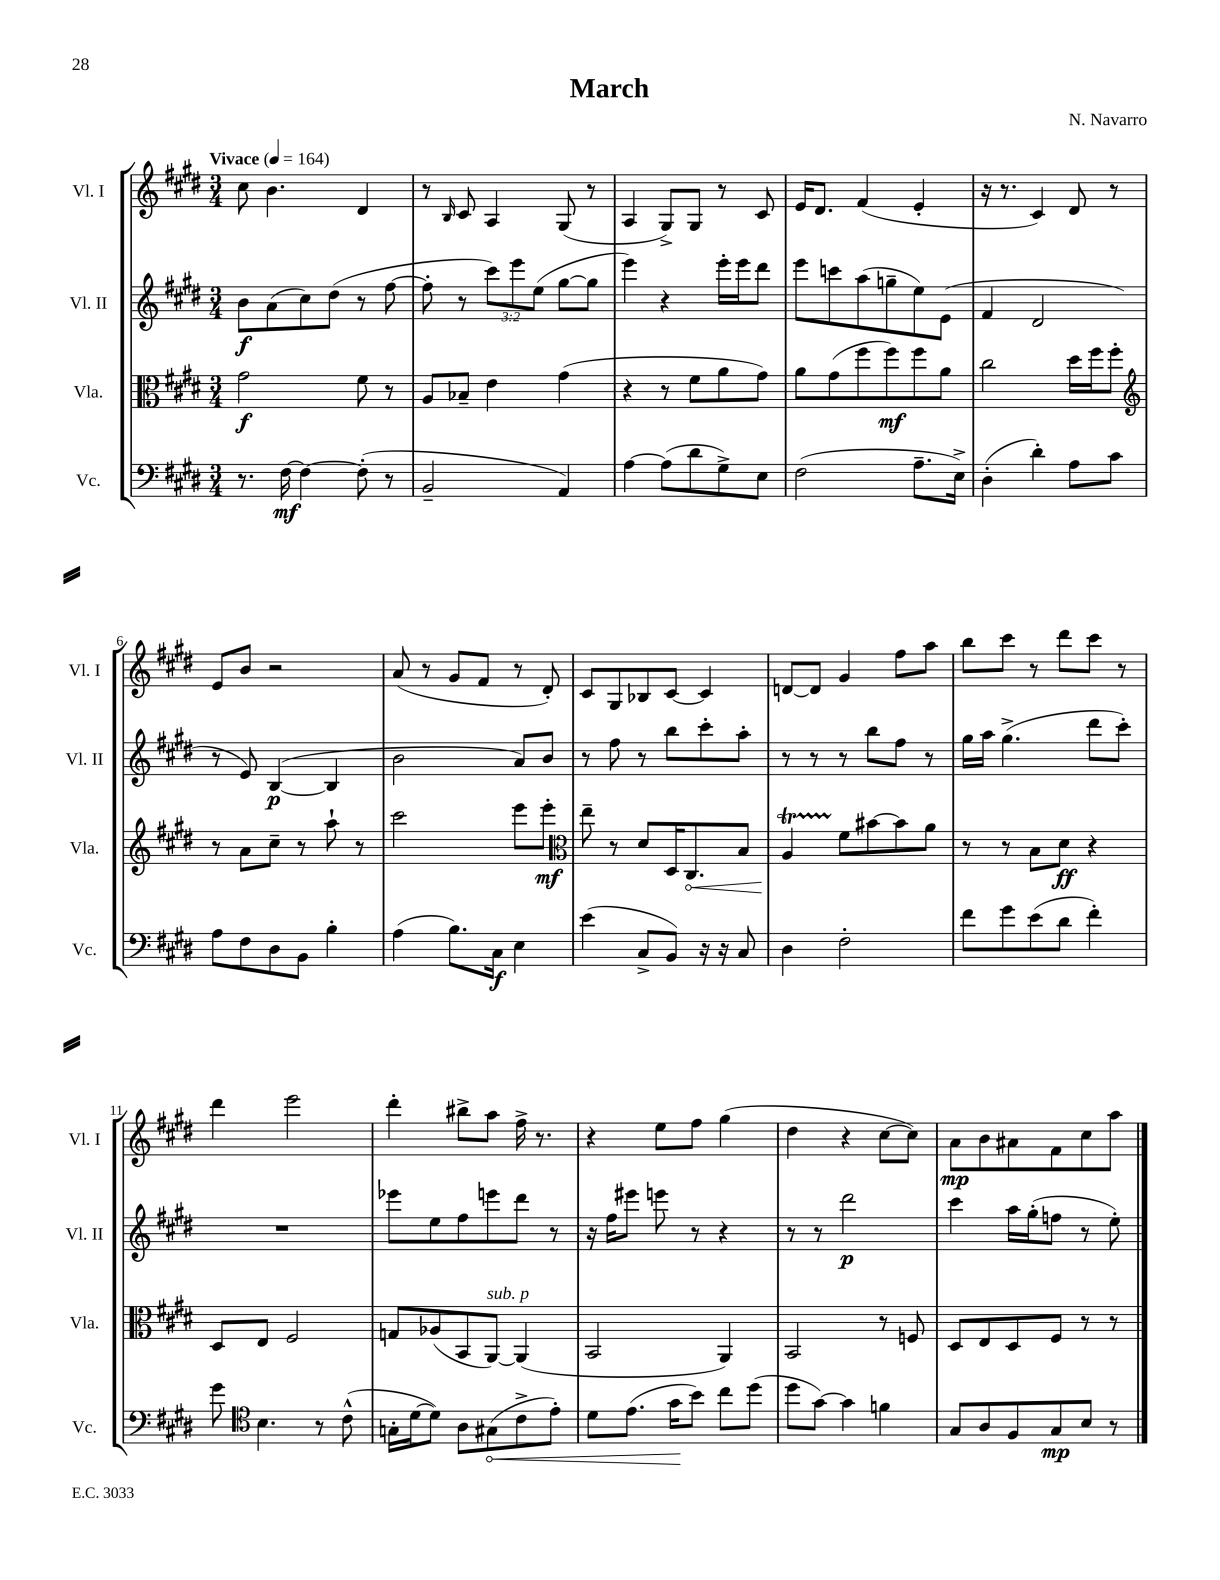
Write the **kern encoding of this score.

**kern	**kern	**kern	**kern
*staff4	*staff3	*staff2	*staff1
*clefF4	*clefC3	*clefG2	*clefG2
*k[f#c#g#d#]	*k[f#c#g#d#]	*k[f#c#g#d#]	*k[f#c#g#d#]
*M3/4	*M3/4	*M3/4	*M3/4
*MM164	*MM164	*MM164	*MM164
8.r	2g#\	8b\L	8cc#\
.	.	(8a\	4.b\
[16F#\	.	.	.
4F#\_	.	8cc#\)	.
.	.	(8dd#\J	.
(8F#'\]	8f#\	8r	4d#/
8r	8r	[8ff#\	.
=	=	=	=
2BB~/	8A/L	8ff#'\]	8r
.	.	.	16qqB/
.	8B-~/J	8r	8c#/
.	4e\	12ccc#\L)	4A/
.	.	12eee\	.
.	.	(12ee\J	.
4AA/)	(4g#\	[8gg#\L	(8G#/
.	.	8gg#\]J	8r
=	=	=	=
[4A\	4r	4eee\)	4A/
(8A\]L	8r	4r	8G#^/L)
8d#\	8f#\L	.	8G#/J
8G#^\)	8a\	16eee'\LL	8r
.	.	16eee\J	.
8E\J	8g#\J)	8ddd#\J	8c#/
=	=	=	=
(2F#\	8a\L	8eee\L	16e/LK
.	.	.	8.d#/J
.	(8g#\	8ccc\	.
.	8ff#\	(8aa\	(4f#/
.	8ff#\)	8gg~\	.
8.A~\L	8ff#\	8ee\)	4e'/
.	8a\J	(8e\J	.
16E^\Jk)	.	.	.
=	=	=	=
(4D#'\	2cc#\	4f#/	16r
.	.	.	8.r
4d#'\)	.	2d#/	4c#/)
8A\L	16dd#\LL	.	8d#/
.	16ff#\J	.	.
8c#\J	8ff#'\J	.	8r
=	=	=	=
*	*clefG2	*	*
8A\L	8r	8r	8e/L
8F#\	8a\L	8e/)	8b/J
8D#\	8cc#~\J	([4B/	2r
8BB\J	8r	.	.
4B'\	8aa`\	4B/]	.
.	8r	.	.
=	=	=	=
(4A\	2ccc#\	2b\	(8a/
.	.	.	8r
8.B\L)	.	.	8g#/L
.	.	.	8f#/J
16C#\Jk	.	.	.
4E\	8eee\L	8a/L)	8r
.	8eee'\J	8b/J	8d#'/)
=	=	=	=
*	*clefC3	*	*
(4e\	8ee~\	8r	8c#/L
.	8r	8ff#\	8G#/
8C#^/L	8d#/L	8r	8B-/
8BB/J)	16D#/K	8bb\L	[8c#/J
.	8.C#/	.	.
16r	.	8ccc#'\	4c#/]
16r	.	.	.
8C#/	8B/J	8aa'\J	.
=	=	=	=
4D#\	4A/	8r	[8d/L
.	.	8r	8d/]J
2F#'\	8f#\L	8r	4g#/
.	[8b#\	8bb\L	.
.	8b#\]	8ff#\J	8ff#\L
.	8a\J	8r	8aa\J
=	=	=	=
8f#\L	8r	16gg#\LL	8bb\L
.	.	16aa\JJ	.
8g#\	8r	(4.gg#^\	8ccc#\J
(8e\	8B\L	.	8r
8d#\J	8d#\J	.	8ddd#\L
4f#'\)	4r	8ddd#\L	8ccc#\J
.	.	8ccc#'\J)	8r
=	=	=	=
8g#\	8D#/L	2.r	4ddd#\
*clefC4	*	*	*
4.B\	8E/J	.	.
.	2F#/	.	2eee\
8r	.	.	.
(8c#^^\	.	.	.
=	=	=	=
16G'\LL	8G/L	8eee-\L	4ddd#'\
[16d#\J	.	.	.
8d#\]J)	(8A-/	8ee\	.
8A\L	8BB/	8ff#\	8bb#^\L
(8G#\	[8AA/J)	8eee\	8aa\J
8c#^\	(4AA/]	8ddd#\J	16ff#^\
.	.	.	8.r
8e'\J)	.	8r	.
=	=	=	=
8d#\L	2BB/	16r	4r
.	.	16ff#\LK	.
(8.e\J	.	8eee#\J	.
.	.	8eee\	8ee\L
16g#\LK	.	.	.
8b\J)	.	8r	8ff#\J
8cc#\L	4AA/)	4r	(4gg#\
(8dd#\J	.	.	.
=	=	=	=
8dd#\L	2BB/	8r	4dd#\
[8g#\J)	.	8r	.
4g#\]	.	2ddd#\	4r
4f\	8r	.	[8cc#\L
.	8F/	.	8cc#\]J)
=	=	=	=
8G#/L	8D#/L	4ccc#\	8a\L
8A/	8E/	.	8b\
8F#/	8D#/	16aa\LL	8a#\
.	.	(16gg#'\J	.
8G#/	8F#/J	8ff\J	8f#\
8B/J	8r	8r	8cc#\
8r	8r	8ee'\)	8aa\J
==	==	==	==
*-	*-	*-	*-
